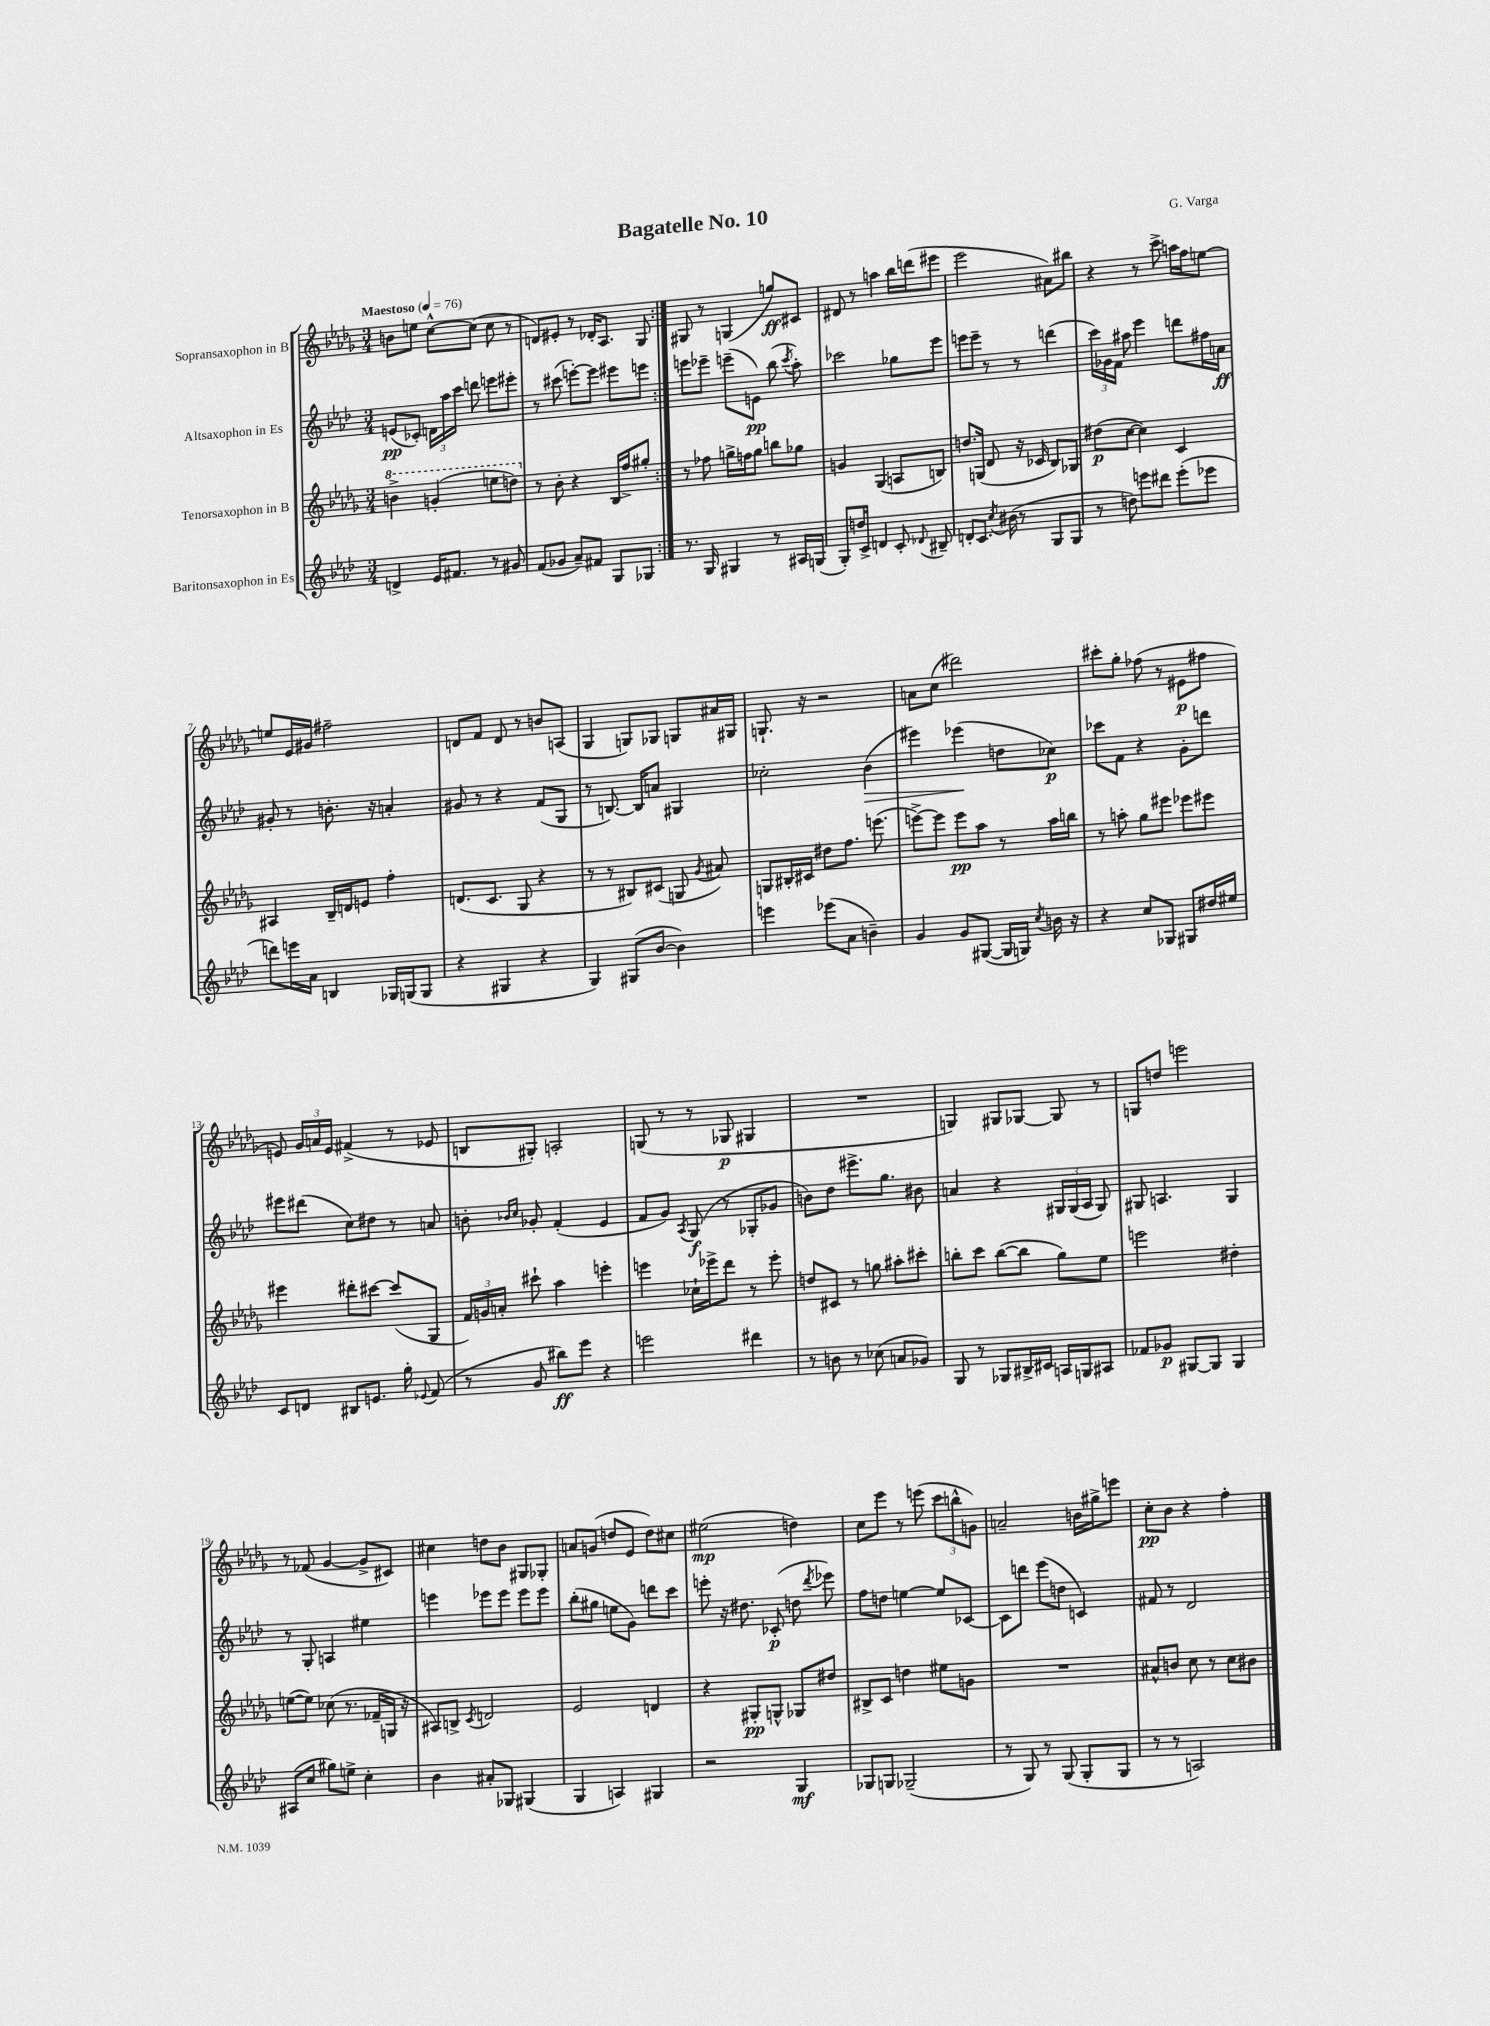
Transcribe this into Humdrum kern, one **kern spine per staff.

**kern	**kern	**kern	**kern
*staff4	*staff3	*staff2	*staff1
*clefG2	*clefG2	*clefG2	*clefG2
*k[b-e-a-d-]	*k[b-e-a-d-g-]	*k[b-e-a-d-]	*k[b-e-a-d-g-]
*M3/4	*M3/4	*M3/4	*M3/4
*MM76	*MM76	*MM76	*MM76
4d^	4bb^	(8e	8b
.	.	8c-')	8ee
16e-	(4gg'	24d	[8cc^^
.	.	24aa-	.
8.f#	.	.	.
.	.	24ccc	.
.	.	8ddd	(8cc]
8r	8eee	8eee	8cc
8g#	8ddd)	8eee#'	8r
=	=	=	=
(8f	8r	8r	8d)
8g-	8b-'	(8ccc#	8e#'
8a-~)	4r	[8eee')	8r
8f#	.	8eee]	16d-'
.	.	.	8.A-
8G	16B-	8eee#	.
.	16ff^	.	.
8G-	8gg#'	8eee	8G-
=:|!	=:|!	=:|!	=:|!
8.r	8r	8eee	8G#
.	8ff-	8eee-~	8r
16G	.	.	.
4G#	16gg^	(8eee~	(4G
.	16ff	.	.
.	8gg	8e)	.
8r	8bb	(8bb-	8gg)
.	.	8qccc	.
16A#	8gg-	8aa-')	8c#
(16G	.	.	.
=	=	=	=
8G')	4g	2ccc-	8d#
16dd	.	.	8r
16c^	.	.	.
4d	(4G-	.	4aa
8c'	8A	8gg-	16bb-
.	.	.	(16ddd
8qqd-	.	.	.
8B#~	8B)	8eee-	8eee#
=	=	=	=
8d'	8.dd	8eee	2eee-
8.c	.	8eee~	.
.	(16G	.	.
.	8d-	8r	.
8qcc	.	.	.
(16b#	.	.	.
8r	16r	8r	.
.	16c-	.	.
8G	8B-)	(4ddd	8a#)
8G	8G-	.	8bb#
=	=	=	=
8r	(8dd#	24ccc)	4r
.	.	24g-	.
.	.	24f	.
8dd)	[8cc	8aa#	.
8eee	4cc])	4eee-	8r
8ddd#	.	.	8ccc^
(8eee'	4c	8ddd	16aa
.	.	.	16ff
8eee-	.	16ff#	[8ee
.	.	16a	.
=	=	=	=
8ddd)	4A#	8g#'	8ee]
16eee	.	8r	16e-
16a-	.	.	16g#
4B	16B-~	8.b'	2ff#~
.	16d	.	.
.	8e	.	.
.	.	16r	.
16G-	4ff'	4a'	.
(16G	.	.	.
8G	.	.	.
=	=	=	=
4r	(8.d	8g#	8d
.	.	8r	8f
.	8.c	.	.
4G#	.	4r	8d
.	8G-	.	8r
4r	4r	(8f	8b
.	.	8G	(8A
=	=	=	=
4G)	8r	8r	4G-
.	8r	[8.B)	.
(8G#	8B#)	.	8G)
.	.	16B]	.
[8b-	(8c#	8a	8G-
4b-])	8G	4G#	8G
.	8qg-	.	.
.	8a#)	.	16a#
.	.	.	16G#
=	=	=	=
4eee	8G	2cc-'	8.G`
.	16B#'	.	.
.	16c#	.	16r
(8eee-	8dd#	.	2r
8a-	8.ff	.	.
4b~)	.	(4b-	.
.	(8.eee	.	.
=	=	=	=
4g	[8eee^)	4eee#)	8a
.	8eee]	.	(8cc
8g	8eee	(4eee-	2ddd#)
([8G#	8aa-	.	.
16G#]	8r	8dd	.
16G)	.	.	.
8qcc	.	.	.
16b	16aa-	8cc-)	.
16r	16bb	.	.
=	=	=	=
4r	8r	8ccc-	8ccc#'
.	8aa'	8f	8gg-'
8cc	8gg-	4r	(8ff-
8G-	8eee#	.	8r
8G#	8eee-	8g'	8e#
16dd#	8eee#	8ddd	8ff#
16ee#	.	.	.
=	=	=	=
8c	4eee#	8eee#	8e)
8d	.	(8ddd#	24g-
.	.	.	24a
.	.	.	24e
8B#	8ddd#'	8cc)	(4f#^
8.e	[8ccc#	8dd#	.
.	(8ccc#]	8r	8r
16gg'	.	.	.
8qqe-	.	.	.
(8f	8G-	8a	8e-
=	=	=	=
8r	24f)	8b'	8B
.	24g	.	.
.	24a'	.	.
.	.	16qqb-	.
.	.	16qqcc	.
8g	8ccc#`	8g-'	8G#')
8bb#)	4aa-	(4f'	2A'
8eee-	.	.	.
4r	4eee'	4e-	.
=	=	=	=
2eee	4eee	8f	(8G
.	.	8g)	8r
.	.	8qA-	.
.	16cc-`	(8G	8r
.	16eee-^	.	.
.	8ddd-	8r	8G-
4ddd#	8r	8G-'	4G#
.	8eee-'	8g-	.
=	=	=	=
8r	8dd	8b)	2.r
8b	8c#	8dd-	.
8r	8r	8.eee#^	.
(8cc-	8gg	.	.
.	.	8.gg	.
8a	8aa#'	.	.
8g-)	8ccc#'	8b#	.
=	=	=	=
8G	8bb'	4a	4G)
8r	8ccc	.	.
8G-	([8bb	4r	8G#
16B#^	8bb]	.	[8G-
16c#	.	.	.
16A	8gg-)	24G#	8G-]
.	.	(24G#	.
16G	.	.	.
.	.	24A-	.
8A#	8ee-	8G#)	8r
=	=	=	=
8f-	2eee	8G#	8G
8g-	.	4.A	8dd
[8G#	.	.	2eee
8G#]	.	.	.
4G#	4dd#'	4G#	.
=	=	=	=
(8A#	([8ee	8r	8r
8cc	8ee])	8G'	(8f-
8gg#)	(8cc-	4A	[4g-
8ee^	8.r	.	.
4cc'	.	4ee#	8g-^]
.	16f-~	.	.
.	16G	.	8c#)
.	16r	.	.
=	=	=	=
4b-	8A#)	4eee	4cc#
.	8B^	.	.
.	8qc	.	.
8a#'	2d	8eee-	8dd
8G-	.	8eee-	8b-
(4G#	.	8eee-	8G#
.	.	8eee-	8G-'
=	=	=	=
4G	2e-	(8bb-'	8a
.	.	8gg#	(8g
4A)	.	8ee	8dd
.	.	8g)	8e-
4G#	4d	8ddd	8dd)
.	.	8ccc	8cc#
=	=	=	=
2r	4r	8eee'	(2ee#
.	.	16r	.
.	.	8.dd#	.
.	8G#'	.	.
.	8G^^	(8c-'	.
4G	8G-	8dd	4dd)
.	.	8qddd-	.
.	8dd#	8eee-)	.
=	=	=	=
8G-	8B#^	8ff	8cc
8G	8c	8dd	8eee-
(2G-~	4dd	[4ee	8r
.	.	.	(8eee
.	8ee#	8ee]	12ccc
.	.	.	12bb^^
.	8g	[8c-	.
.	.	.	12g)
=	=	=	=
8r	2.r	8c-]	2a~
8G)	.	8ddd	.
8r	.	(8eee-	.
(8G	.	8dd	.
8G'	.	4c)	16b
.	.	.	16gg#^
8G	.	.	8eee
=	=	=	=
8r	8a#^^	8f#	8cc'
8r	8b	8r	8b-
2A)	8cc	2d-	4r
.	8r	.	.
.	8cc	.	4ff'
.	8b#	.	.
==	==	==	==
*-	*-	*-	*-
